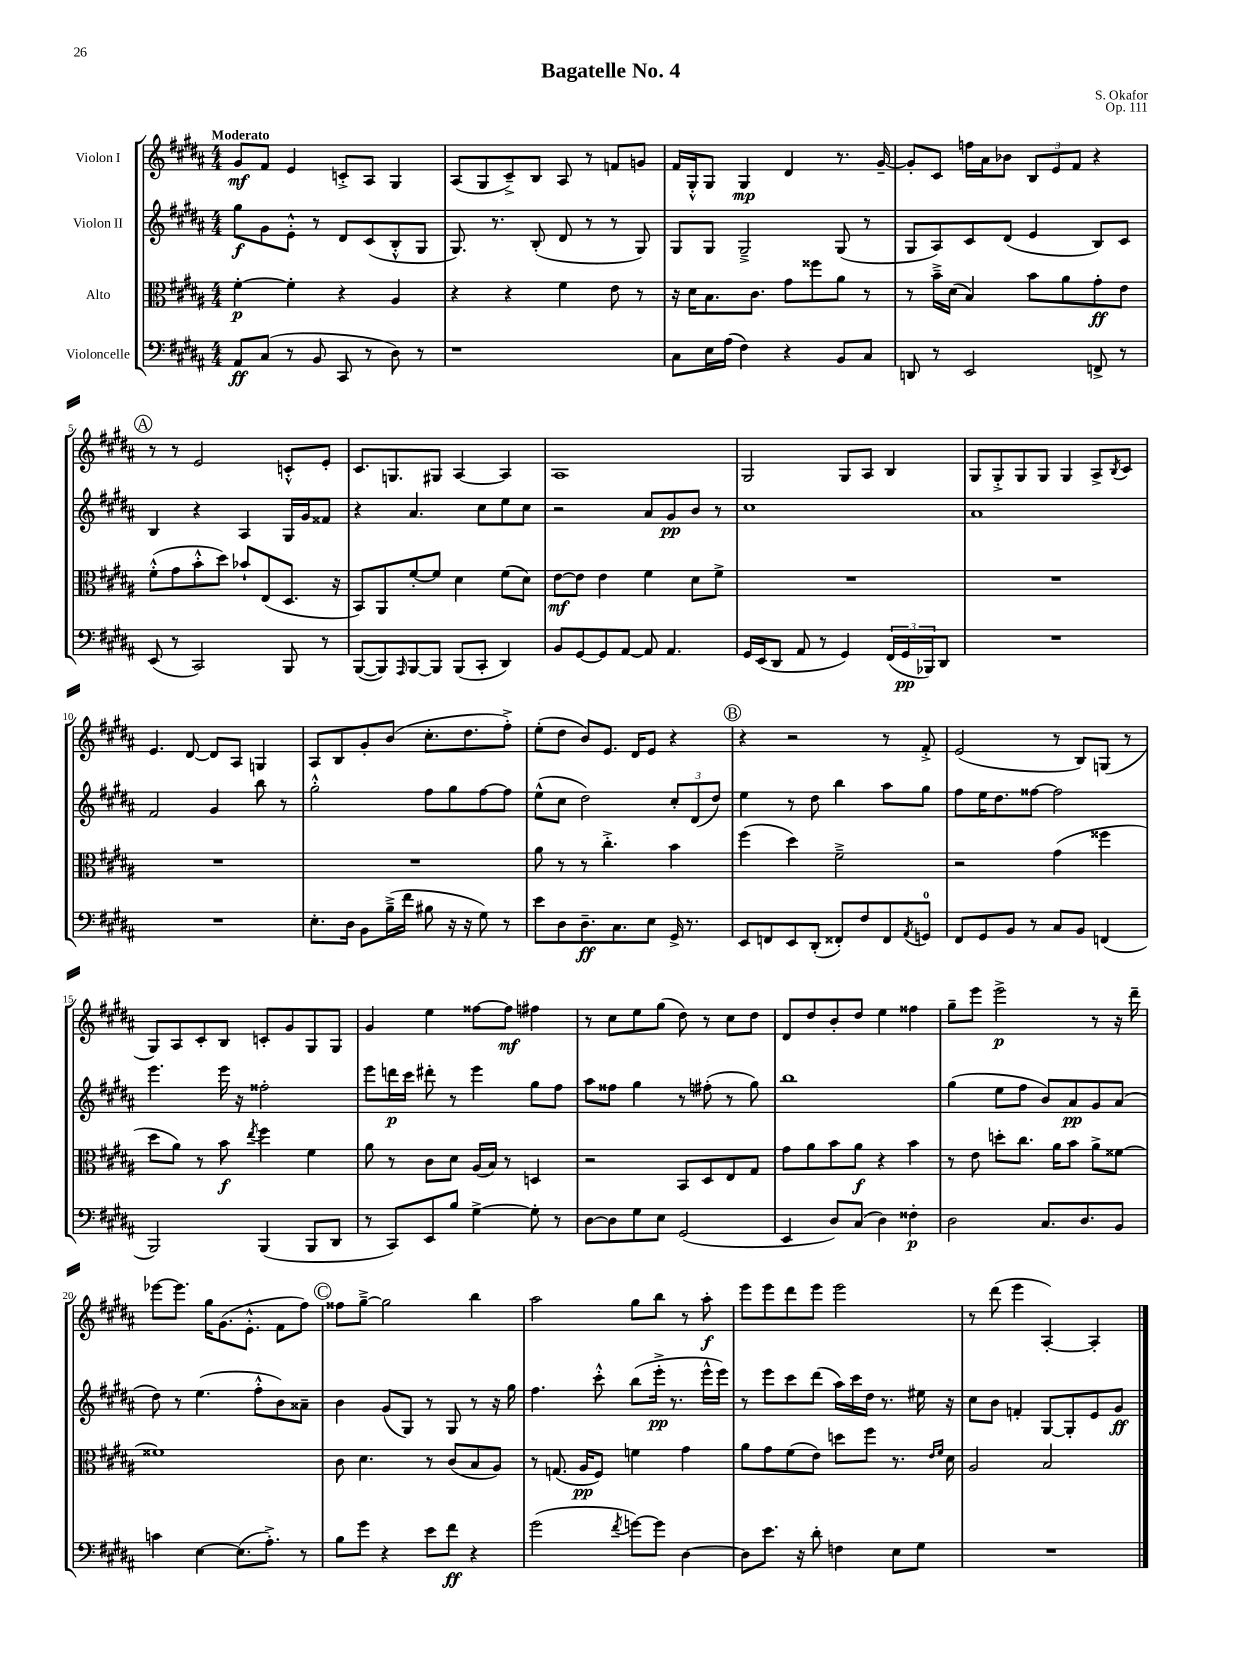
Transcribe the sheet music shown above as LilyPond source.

\header { title = "Bagatelle No. 4" composer = "S. Okafor" opus = "Op. 111" }
<<
\new StaffGroup <<
\new Staff = "s0" \with { instrumentName = "Violon I" } {
    \clef treble \key b \major \numericTimeSignature \time 4/4 \tempo "Moderato"
    gis'8\mf fis'8 e'4 c'8-.-> ais8 gis4 |
    ais8( gis8 cis'8--->) b8 ais8 r8 f'8 g'8 |
    fis'16 gis16-.-^ gis8 gis4\mp dis'4 r8. gis'16~-- |
    gis'8-. cis'8 f''16 ais'16 bes'8 \tuplet 3/2 { b8 e'8 fis'8 } r4 |
    \mark \markup { \circle "A" } r8 r8 e'2 c'8-.-^ e'8-. |
    cis'8. g8. gis8 ais4~ ais4 |
    ais1 |
    gis2 gis8 ais8 b4 |
    gis8 gis8-.-> gis8 gis8 gis4 ais8-> \acciaccatura { b8 } cis'8 |
    e'4. dis'8~ dis'8 ais8 g4 |
    ais8 b8 gis'8-. b'8( cis''8.-. dis''8. fis''8-.->) |
    e''8-.( dis''8 b'8) e'8. dis'16 e'8 r4 |
    \mark \markup { \circle "B" } r4 r2 r8 fis'8-.-> |
    e'2( r8 b8) g8( r8 |
    gis8) ais8 cis'8-. b8 c'8-. gis'8 gis8 gis8 |
    gis'4 e''4 fisis''8~ fisis''8\mf fis''4 |
    r8 cis''8 e''8 gis''8( dis''8) r8 cis''8 dis''8 |
    dis'8 dis''8 b'8-. dis''8 e''4 fisis''4 |
    gis''8-- e'''8 e'''2->\p r8 r16 dis'''16-- |
    ees'''8~ ees'''8. gis''16 gis'8.( e'8.-.-^ fis'8 fis''8) |
    \mark \markup { \circle "C" } fisis''8 gis''8~---> gis''2 b''4 |
    ais''2 gis''8 b''8 r8 ais''8-.\f |
    e'''8 e'''8 dis'''8 e'''8 e'''2 |
    r8 dis'''8( e'''4 ais4~-.) ais4-. \bar "|." |
}
\new Staff = "s1" \with { instrumentName = "Violon II" } {
    \clef treble \key b \major \numericTimeSignature \time 4/4
    gis''8\f gis'8 e'8-.-^ r8 dis'8 cis'8( b8-.-^ gis8 |
    gis8.) r8. b8-.( dis'8 r8 r8 gis8) |
    gis8 gis8 gis2---> gis8( r8 |
    gis8 ais8) cis'8 dis'8( e'4 b8) cis'8 |
    \mark \markup { \circle "A" } b4 r4 ais4 gis16 gis'16 fisis'8 |
    r4 ais'4. cis''8 e''8 cis''8 |
    r2 ais'8 gis'8\pp b'8 r8 |
    cis''1 |
    ais'1 |
    fis'2 gis'4 b''8 r8 |
    gis''2-.-^ fis''8 gis''8 fis''8~ fis''8 |
    e''8-^( cis''8 dis''2) \tuplet 3/2 { cis''8-. dis'8( dis''8) } |
    \mark \markup { \circle "B" } e''4 r8 dis''8 b''4 ais''8 gis''8 |
    fis''8 e''16 dis''8. fisis''8~ fisis''2 |
    e'''4. e'''16 r16 fisis''2-. |
    e'''8 d'''16\p cis'''16 dis'''8-. r8 e'''4 gis''8 fis''8 |
    ais''8 fisis''8 gis''4 r8 fis''8-.( r8 gis''8) |
    b''1 |
    gis''4( e''8 fis''8 b'8) ais'8\pp gis'8 ais'8( |
    dis''8) r8 e''4.( fis''8-.-^ b'8) aisis'8-- |
    \mark \markup { \circle "C" } b'4 gis'8( gis8) r8 gis8 r8 r16 gis''16 |
    fis''4. cis'''8-.-^ b''8( e'''16-.->\pp r8. e'''16-^ e'''16) |
    r8 e'''8 cis'''8 dis'''8( ais''16) cis'''16 dis''16 r8. eis''16 r16 |
    cis''8 b'8 f'4-. gis8~ gis8-. e'8 gis'8\ff \bar "|." |
}
\new Staff = "s2" \with { instrumentName = "Alto" } {
    \clef alto \key b \major \numericTimeSignature \time 4/4
    fis'4~-.\p fis'4-. r4 ais4 |
    r4 r4 fis'4 e'8 r8 |
    r16 dis'16 b8. cis'8. gis'8 fisis''8 ais'8 r8 |
    r8 b'16---> dis'16( b4) b'8 ais'8 gis'8-.\ff e'8 |
    \mark \markup { \circle "A" } fis'8-.-^( gis'8 b'8-.-^ dis''8) bes'8-! e8( dis8. r16 |
    b,8) ais,8 fis'8~-. fis'8 dis'4 fis'8( dis'8) |
    e'8~\mf e'8 e'4 fis'4 dis'8 fis'8-> |
    R1 |
    R1 |
    R1 |
    R1 |
    ais'8 r8 r8 cis''4.-.-> b'4 |
    \mark \markup { \circle "B" } fis''4( dis''4) fis'2---> |
    r2 gis'4( fisis''4 |
    dis''8 ais'8) r8 b'8\f \acciaccatura { e''8 } fis''4 fis'4 |
    ais'8 r8 cis'8 dis'8 ais16( b16) r8 d4 |
    r2 b,8 dis8 e8 gis8 |
    gis'8 ais'8 b'8 ais'8\f r4 b'4 |
    r8 e'8 d''8-. cis''8. ais'16 b'8 ais'8-> fisis'8~ |
    fisis'1 |
    \mark \markup { \circle "C" } cis'8 dis'4. r8 cis'8( b8 ais8) |
    r8 g8.( ais16\pp fis8) f'4 gis'4 |
    ais'8 gis'8 fis'8( e'8) d''8 fis''8 r8. \grace { e'16 fis'16 } dis'16 |
    ais2 b2 \bar "|." |
}
\new Staff = "s3" \with { instrumentName = "Violoncelle" } {
    \clef bass \key b \major \numericTimeSignature \time 4/4
    ais,8\ff cis8( r8 b,8 cis,8 r8 dis8) r8 |
    r1 |
    cis8 e16 ais16( fis4) r4 b,8 cis8 |
    d,8 r8 e,2 f,8-> r8 |
    \mark \markup { \circle "A" } e,8( r8 cis,2) b,,8 r8 |
    b,,8~( b,,8) \grace { ais,,16 } b,,8~ b,,8 b,,8( cis,8-. dis,4) |
    b,8 gis,8~ gis,8 ais,8~ ais,8 ais,4. |
    gis,16 e,16( dis,8 ais,8 r8 gis,4) \tuplet 3/2 { fis,16( gis,16\pp bes,,16) } dis,8 |
    R1 |
    R1 |
    e8.-. dis16 b,8 b16--->( fis'16 bis8 r16 r16 gis8) r8 |
    e'8 dis8 dis8.--\ff cis8. e8 gis,16-> r8. |
    \mark \markup { \circle "B" } e,8 f,8 e,8 dis,8-.( fisis,8-.) fis8 fisis,8 \acciaccatura { ais,8 } g,8-0 |
    fis,8 gis,8 b,8 r8 cis8 b,8 f,4( |
    b,,2) b,,4( b,,8 dis,8 |
    r8 cis,8) e,8 b8 gis4~-> gis8-. r8 |
    dis8~ dis8 gis8 e8 gis,2( |
    e,4 dis8) cis8( dis4) fisis4-.\p |
    dis2 cis8. dis8. b,8 |
    c'4 e4~ e8.( ais8.-.->) r8 |
    \mark \markup { \circle "C" } b8 gis'8 r4 e'8 fis'8\ff r4 |
    gis'2( \acciaccatura { fis'8 } g'8~) g'8 dis4~ |
    dis8 e'8. r16 dis'8-. f4 e8 gis8 |
    R1 \bar "|." |
}
>>
>>
